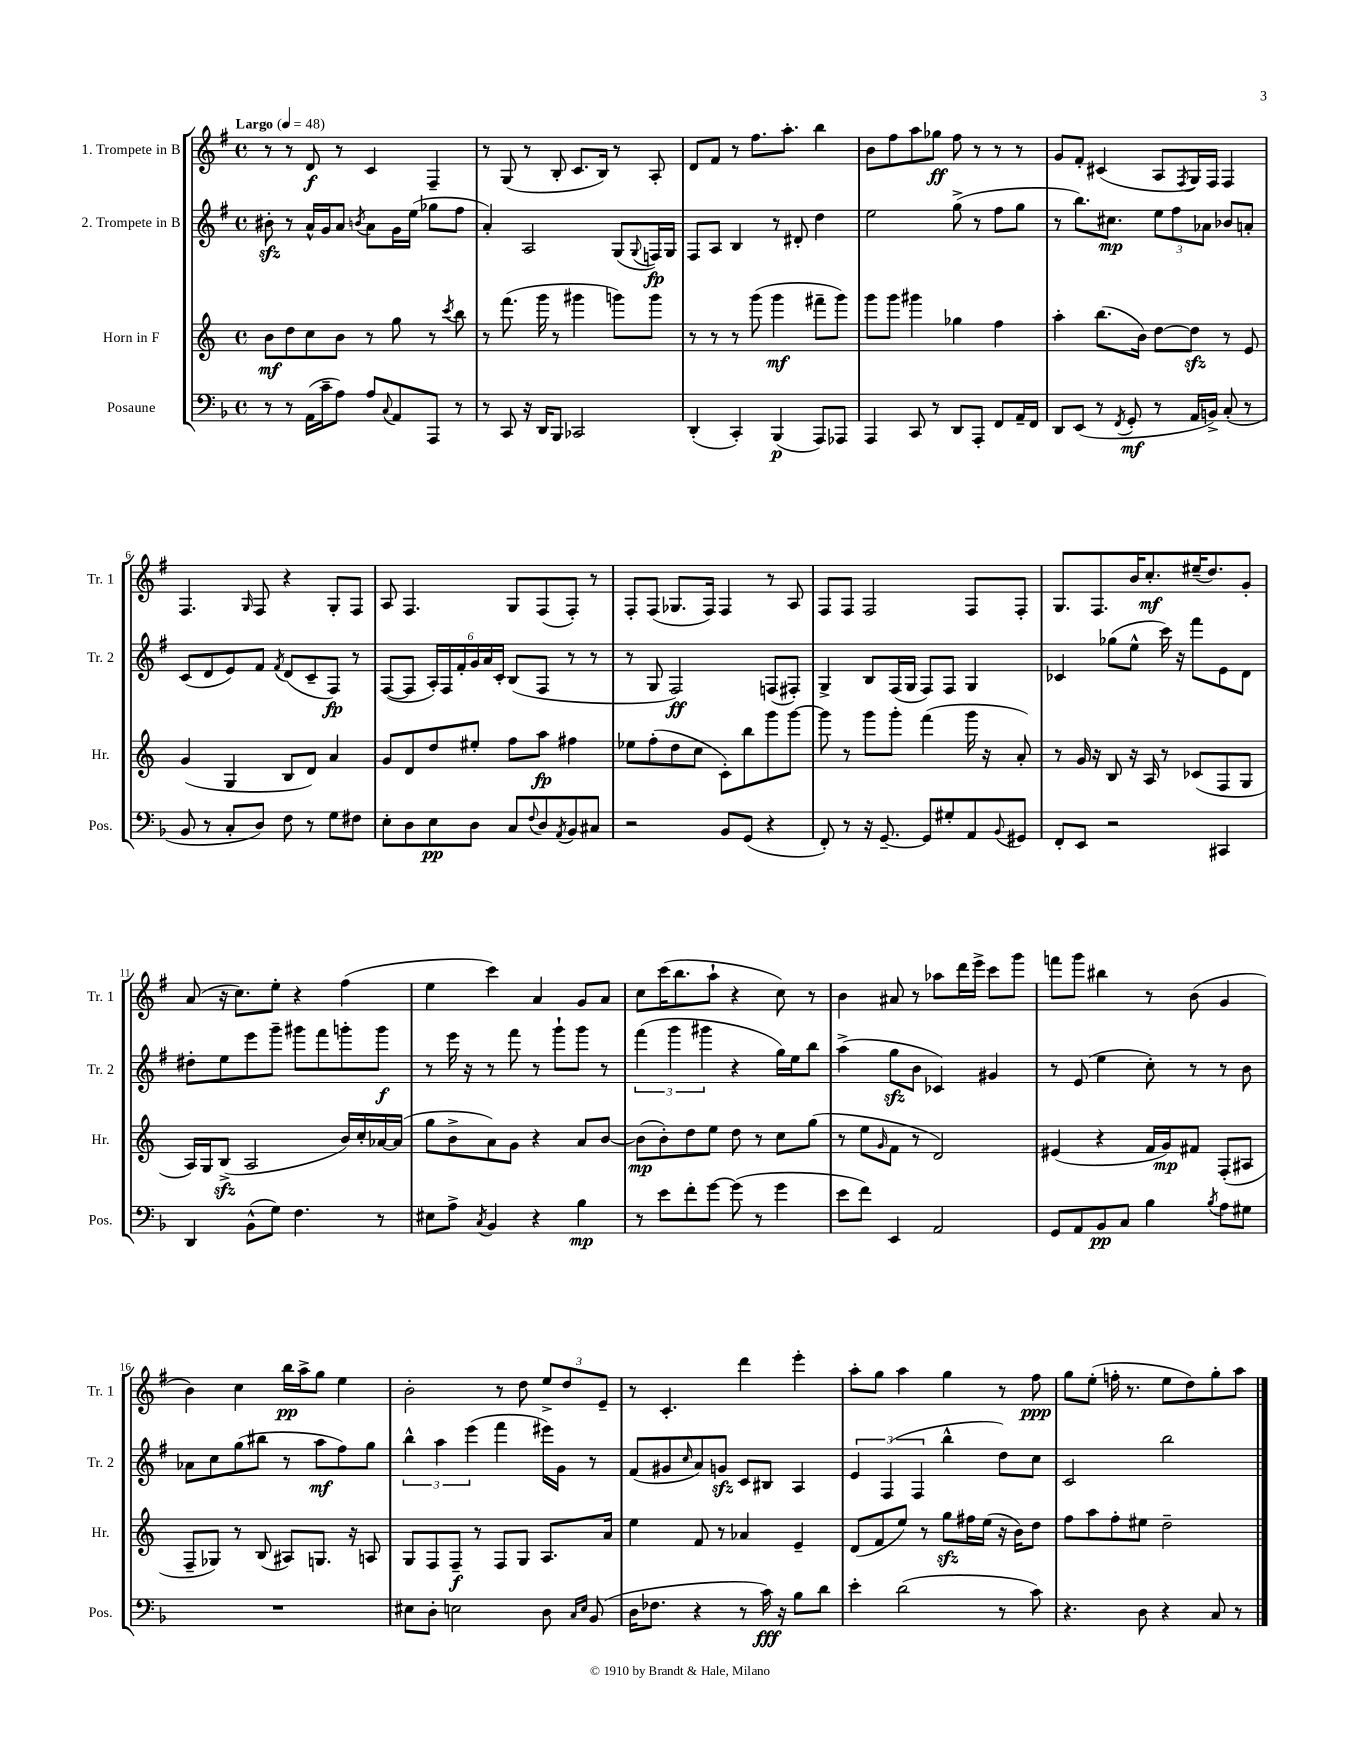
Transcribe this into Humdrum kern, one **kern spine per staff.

**kern	**kern	**kern	**kern
*staff4	*staff3	*staff2	*staff1
*clefF4	*clefG2	*clefG2	*clefG2
*k[b-]	*k[]	*k[f#]	*k[f#]
*M4/4	*M4/4	*M4/4	*M4/4
*met(c)	*met(c)	*met(c)	*met(c)
*MM48	*MM48	*MM48	*MM48
8r	8b\L	8b#'\	8r
8r	8dd\	8r	8r
(16AA\LL	8cc\	16a^^/LL	8d/
16c~\J	.	16g/J	.
8A\J)	8b\J	8a/J	8r
.	.	8qb/	.
8A/L	8r	8a\L	4c/
8qqC/	.	.	.
8AA/	8gg\	16g\L	.
.	.	(16ee\JJ	.
8AAA/J	8r	8gg-\L	4F#~/
.	8qccc/	.	.
8r	8bb\	8ff#\J	.
=	=	=	=
8r	8r	4a'/)	8r
8CC/	(8.fff\	.	(8G/
16r	.	2A/	8r
16DD/LK	16ggg\	.	.
8BBB-/J	8r	.	8B'/
2CC-/	4ggg#\	.	8.c/L
.	.	.	16B/Jk)
.	8ggg\L)	(8G/L	8r
.	.	8qqG/	.
.	8ggg\J	16F/L)	8A'/
.	.	16G/JJ	.
=	=	=	=
(4DD'/	8r	8F#/L	8d/L
.	8r	8A/J	8f#/J
4CC'/)	8r	4B/	8r
.	(8ggg\	.	8.ff#\L
(4BBB-/	4ggg\	8r	.
.	.	.	8.aa'\J
.	.	8d#'/	.
8AAA/L)	8fff#~\L	4dd\	4bb\
8AAA-/J	8ggg\J)	.	.
=	=	=	=
4AAA/	8ggg\L	2ee\	8b\L
.	8ggg\J	.	8ff#\
8CC/	4ggg#\	.	8aa\
8r	.	.	8gg-\J
8DD/L	4gg-\	(8gg^\	8ff#\
8AAA'/J	.	8r	8r
8FF/L	4ff\	8ff#\L	8r
16AA~/L	.	8gg\J	8r
16FF/JJ	.	.	.
=	=	=	=
8DD/L	4aa'\	8r	8g/L
(8EE/J	.	8.bb\L)	8f#'/J
8r	(8.bb\L	.	(4c#/
.	.	8.cc#\J	.
8qFF/	.	.	.
8GG'/	.	.	.
.	16b\Jk)	.	.
8r	[8dd\L	12ee\L	8A/L
.	.	12ff#\	.
.	.	.	8qF#/
16AA/LL	8dd\]J	.	16G/L)
.	.	12a-\J	.
16BB^/JJ)	.	.	16F#/JJ
(8C'/	8r	8b-/L	4F#/
8r	8e/	8a'/J	.
=	=	=	=
8BB-/	(4g/	(8c/L	4.F#/
8r	.	8d/	.
8C'/L	4G/	8e/)	.
.	.	.	16qqG/
8D/J)	.	8f#/J	8F#/
.	.	8qf#/	.
8F\	8B/L	(8d/L	4r
8r	8d/J)	8c~/	.
8G\L	4a/	8F#/J)	8G'/L
8F#\J	.	8r	8F#/J
=	=	=	=
8E'\L	8g/L	([8F#/L	8A/
8D\	8d/	8F#/]J	4.F#/
8E\	8dd/	24A'/LL)	.
.	.	24F#/	.
.	.	24f#'/	.
8D\J	8ee#'/J	24g/	.
.	.	24a/	.
.	.	24c'/JJ	.
8C/L	8ff\L	(8B/L	8G/L
8qqF/	.	.	.
8D/	8aa\J	8F#/J	(8F#/
8qAA/	.	.	.
8BB-/	4ff#\	8r	8F#'/J)
8C#/J	.	8r	8r
=	=	=	=
2r	8ee-\L	8r	8F#'/L
.	(8ff'\	8G/	(8F#/J
.	8dd\	2F#/)	8.G-/L
.	8cc\J	.	.
.	.	.	16F#/Jk)
8BB-/L	8c'\L)	.	4F#/
(8GG/J	8bb\	.	.
4r	8ggg\	(8F/L	8r
.	[8ggg\J	8F#'/J)	8A/
=	=	=	=
8FF'/)	8ggg\]	4G^/	8F#/L
8r	8r	.	8F#/J
16r	8ggg\L	8B/L	2F#/
[8.GG~/	.	.	.
.	8ggg'\J	(16F#/L	.
.	.	16G/JJ	.
8GG/]L	(4fff\	8F#/L)	.
8G#'/	.	8F#/J	.
8AA/	16ggg\	4G/	8F#/L
.	16r	.	.
8qqBB-/	.	.	.
8GG#/J	8a'/)	.	8F#'/J
=	=	=	=
8FF'/L	8r	4c-/	8.G/L
8EE/J	16g/	.	.
.	16r	.	8.F#/
2r	8B/	(8gg-\L	.
.	16r	8ee^^\J	16b/K
.	16A/	.	8.cc'/
.	8r	16ccc\)	.
.	.	16r	.
.	(8c-/L	8fff#\L	(16ee#~/K
.	.	.	8.dd/)
4CC#/	8F/	8e\	.
.	8G/J	8d\J	8g'/J
=	=	=	=
4DD/	16A/LL)	8dd#'\L	(8a/
.	16G/J	.	.
.	(8B^/J	8ee\	16r
.	.	.	8.cc\L)
(8BB-^^\L	2A/	8eee\	.
8G\J)	.	8ggg~\J	8ee'\J
4.F\	.	8ggg#\L	4r
.	.	8fff#\	.
.	16b/LL)	8ggg'\	(4ff#\
.	16cc'/	.	.
8r	[16a-/	8ggg\J	.
.	(16a-/]JJ	.	.
=	=	=	=
8E#\L	8gg\L	8r	4ee\
8A^\J	8b^\	16eee\	.
.	.	16r	.
8qC/	.	.	.
4BB-/	8a\)	8r	4ccc\)
.	8g\J	8fff#\	.
4r	4r	8r	4a/
.	.	8ggg`\L	.
4B-\	8a/L	8ggg\J	8g/L
.	[8b/J	8r	8a/J
=	=	=	=
8r	(8b\]L	(6fff#\	8cc\L
8e\L	8b'\)	.	(16ccc\K
.	.	6ggg\	.
.	.	.	8.bb\
8f'\	8dd\	.	.
.	.	6ggg#\	.
[8g\J	8ee\J	.	8aa`\J
(8g\]	8dd\	4r	4r
8r	8r	.	.
4g\	8cc\L	16gg\LL)	8cc\)
.	.	16ee\J	.
.	(8gg\J	8bb\J	8r
=	=	=	=
8e\L	8r	(4aa^\	4b\
8f\J)	8ee\L	.	.
.	16qqg/	.	.
4EE/	8f\J	8gg\L	8a#/
.	8r	8b\J	8r
2AA/	2d/)	4c-/)	8aa-\L
.	.	.	16ddd\L
.	.	.	16eee^\JJ
.	.	4g#/	8ccc\L
.	.	.	8ggg\J
=	=	=	=
8GG/L	(4e#/	8r	8fff\L
8AA/	.	(8e/	8ggg\J
8BB-/	4r	4ee\	4bb#\
8C/J	.	.	.
4B-\	16f/LL	8cc'\)	8r
.	16g/J)	.	.
.	8f#/J	8r	(8b\
8qB-/	.	.	.
8A\L	(8F'/L	8r	4g/
8G#\J	8A#/J	8b\	.
=	=	=	=
1r	8F~/L	8a-\L	4b\)
.	8G-/J)	8cc\	.
.	8r	(8gg\	4cc\
.	(8B/	8bb#\J	.
.	8A#/L)	8r	16bb\LL
.	.	.	16aa^\J
.	8.G/J	8aa\L	8gg\J
.	.	8ff#\)	4ee\
.	16r	.	.
.	8A/	8gg\J	.
=	=	=	=
8E#\L	8G/L	6bb^^\	2b'\
8D'\J	8F/	.	.
.	.	6aa\	.
2E\	8F~/J	.	.
.	.	(6eee\	.
.	8r	.	.
.	8F/L	4fff#\	8r
.	8G/J	.	8dd\
8D\	8.A/L	16eee#\LL)	12ee^/L
.	.	16g\JJ	.
.	.	.	12dd/
16qqC/LL	.	.	.
16qqE/JJ	.	.	.
(8BB-/	.	8r	.
.	.	.	12e~/J
.	16a/Jk	.	.
=	=	=	=
16D\LK	4ee\	(8f#/L	8r
8.F-\J	.	.	.
.	.	8g#/	4.c'/
.	.	16qqcc/	.
4r	8f/	8a/)	.
.	8r	8g/J	.
8r	4a-/	8c/L	4ddd\
16c\)	.	8B#/J	.
16r	.	.	.
8B-\L	4e~/	4A/	4eee'\
8d\J	.	.	.
=	=	=	=
4e'\	(8d/L	6e/	8aa'\L
.	8f/	.	8gg\J
.	.	(6F#/	.
(2d\	8ee/J)	.	4aa\
.	.	6F#/	.
.	8r	.	.
.	8gg\L	4bb^^\	4gg\
.	16ff#\L	.	.
.	(16ee\JJ	.	.
8r	16r	8dd\L)	8r
.	16b\LK)	.	.
8c\)	8dd\J	8cc\J	8ff#\
=	=	=	=
4.r	8ff\L	2c/	8gg\L
.	8aa\	.	(8ee'\J
.	8ff'\	.	16ff'\
.	.	.	8.r
8D\	8ee#\J	.	.
4r	2dd~\	2bb\	8ee\L
.	.	.	8dd\)
8C/	.	.	8gg'\
8r	.	.	8aa\J
==	==	==	==
*-	*-	*-	*-
